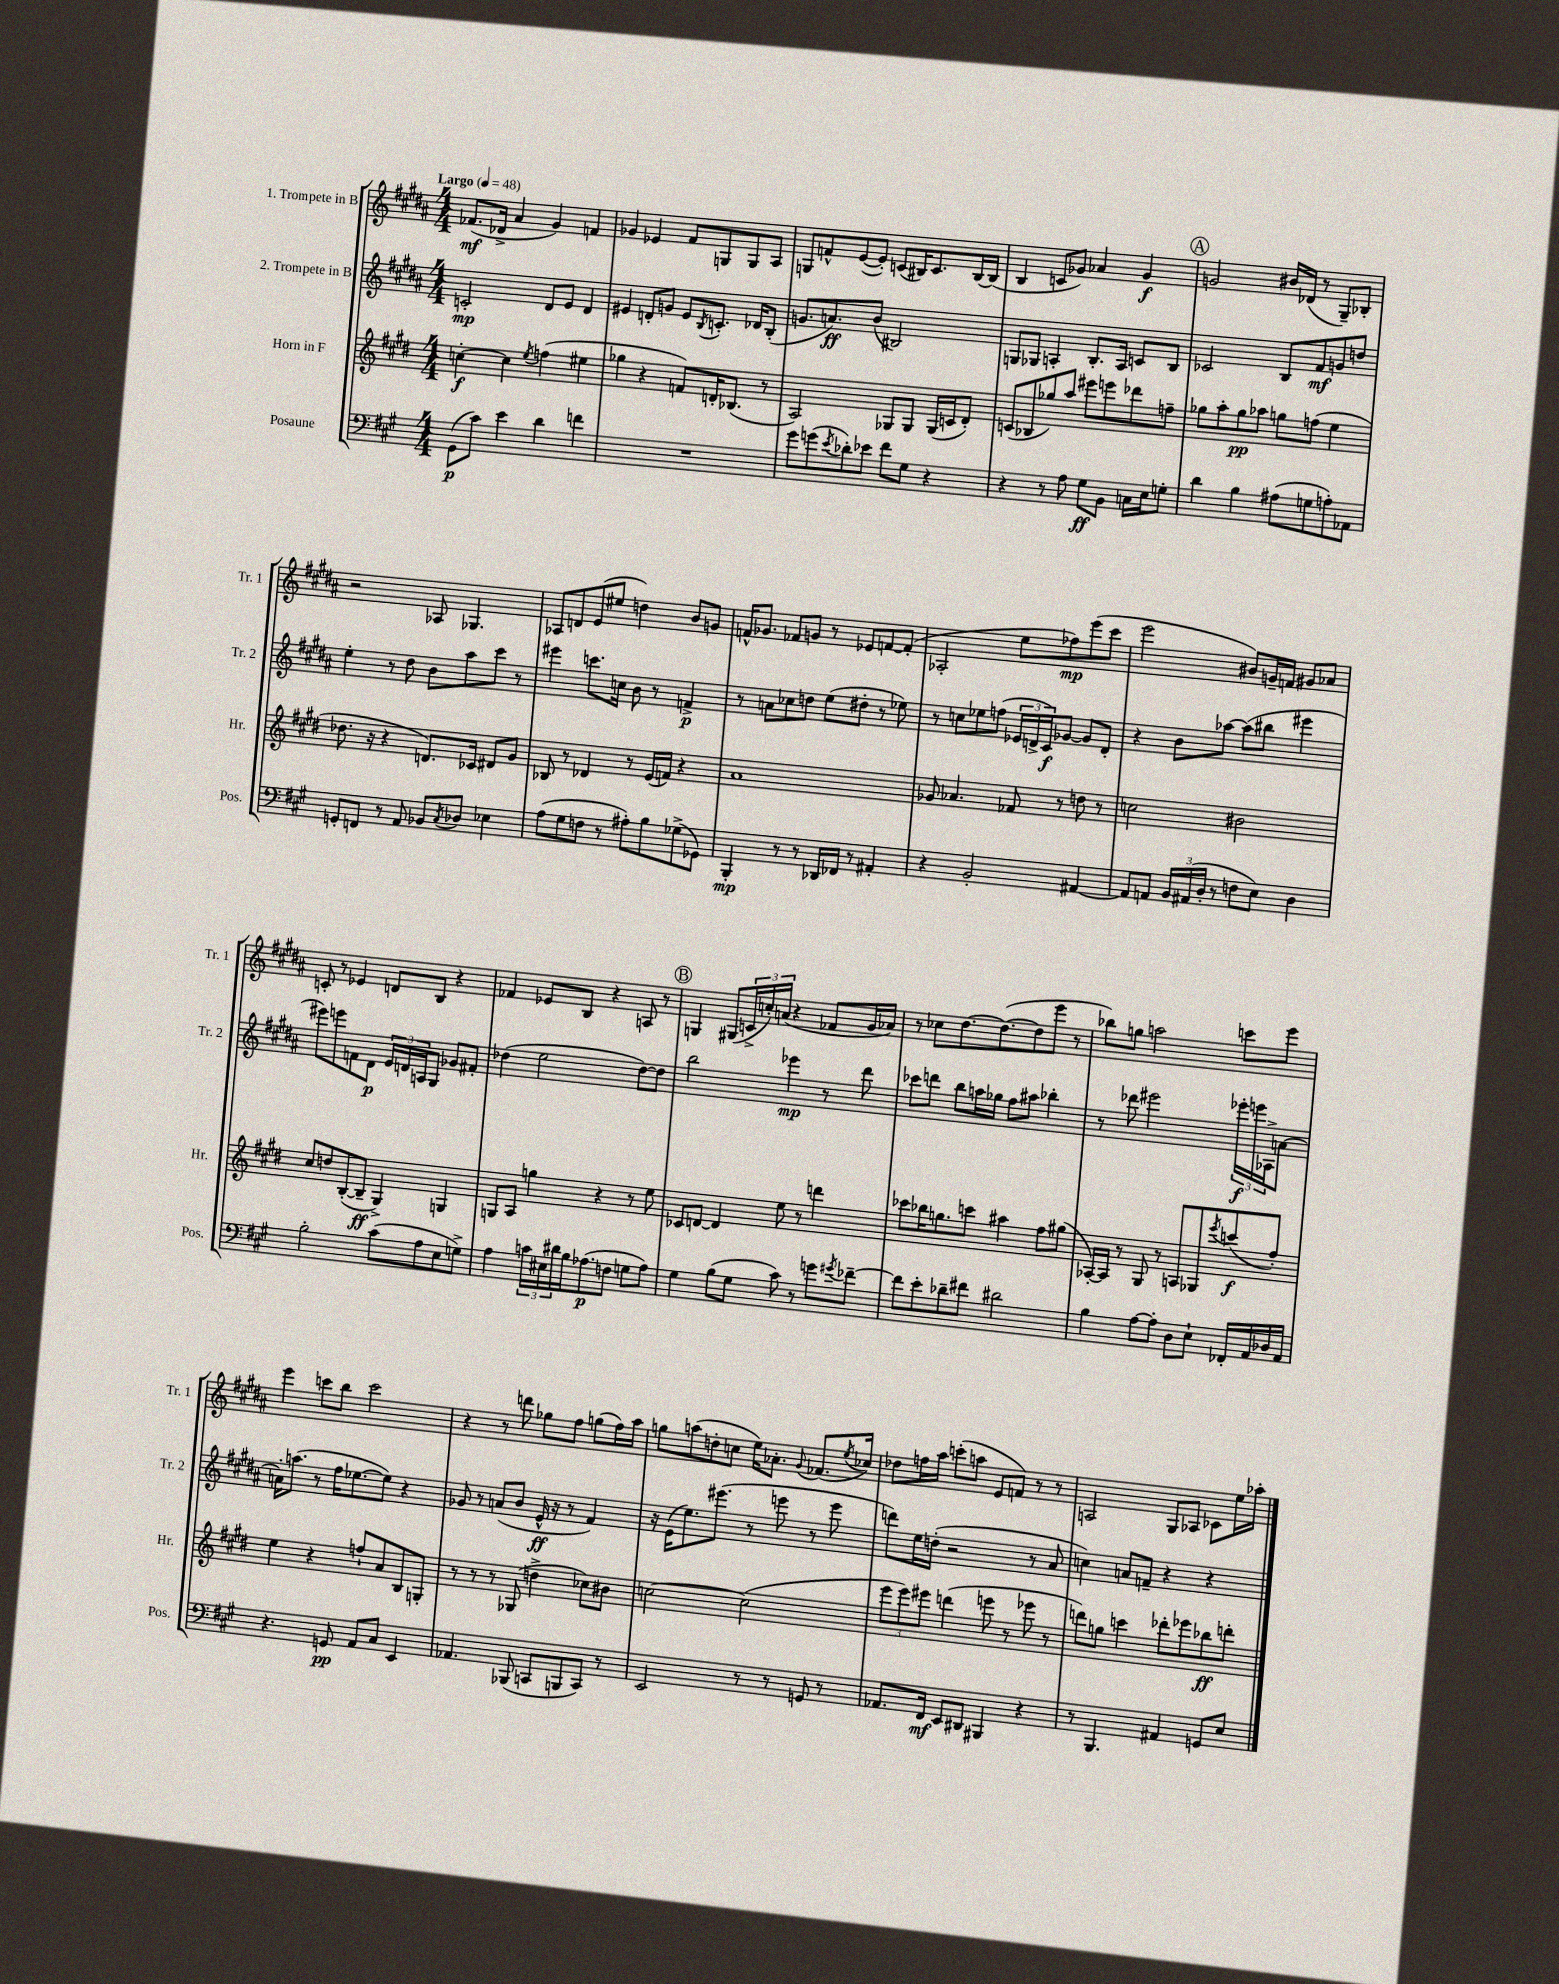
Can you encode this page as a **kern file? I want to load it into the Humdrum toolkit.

**kern	**kern	**kern	**kern
*staff4	*staff3	*staff2	*staff1
*clefF4	*clefG2	*clefG2	*clefG2
*k[f#c#g#]	*k[f#c#g#d#]	*k[f#c#g#d#a#]	*k[f#c#g#d#a#]
*M4/4	*M4/4	*M4/4	*M4/4
*MM48	*MM48	*MM48	*MM48
(8GG#\L	[4cc'\	2c'/	(8.f-/L
8c#\J)	.	.	.
.	.	.	16d-^/Jk
4e\	4cc\]	.	4a#/
.	8qee/	.	.
4d\	(4ff\	8d#/L	4g#/)
.	.	8e/J	.
4f\	4ee#\	4d#/	4f/
=	=	=	=
1r	4gg-\	4e#/	4g-/
.	4r	8d'/L	4e-/
.	.	8g/J	.
.	8f/L)	8e#/L	8f#/L
.	.	8qB/	.
.	16d'/K	8.c'/J	8G/
.	(8.B-/J	.	.
.	.	.	8G/
.	.	16d-/LK	.
.	8r	(8B'/J	8A#/J
=	=	=	=
8g#\L	2A/)	8.g/L	8G/L
(8g\	.	.	8f^^/
.	.	8.a/)	.
8qe/	.	.	.
8d-'\)	.	.	([8e/
8e-\J	.	(8b/J	8e'/]J)
8f#\L	8G-/L	2B#/)	(8c/L
8G#\J	8G-/J	.	16B#/K)
.	.	.	8.c/
4r	(16G-/LL	.	.
.	16c/J	.	.
.	8d#'/J)	.	[16B#/L
.	.	.	(16B#/]JJ
=	=	=	=
4r	(8c/L	8G/L	4B/
.	8B-/	8G-/J	.
8r	8gg-/)	4A'/	8c/L
8A\	8aa/J	.	8g-/J)
8G#\L	8eee#\L	8.B'/L	4a-/
8BB\J	8eee\	.	.
.	.	16A/Jk	.
16C\LL	8ddd-\	8c/L	4g-/
16E\J	.	.	.
8G'\J	8ff~\J	8B/J	.
=	=	=	=
4d\	8gg-\L	2c-/	2g/
.	8aa'\	.	.
4B\	8gg-\	.	.
.	8aa-\J	.	.
(8A#\L	8gg\L	8B/L	16b#/LL
.	.	.	(16d-/JJ
8G\	(8ff\J	8f#/	8r
8A'\)	4ee\	8g/	8G#~/L)
8AA-\J	.	8dd/J	8B-'/J
=	=	=	=
8GG'/L	8.dd-\	4ee'\	2r
8FF/J	.	.	.
.	16r	.	.
8r	4r	8r	.
8AA/	.	8dd#\	.
8BB-/L	8.d/L)	8b\L	8A-/
8qC#/	.	.	.
8D-/J	.	8aa#\	4.G-/
.	16c-/Jk	.	.
4E-\	8d#/L	8ccc#\J	.
.	8g#/J	8r	.
=	=	=	=
(8A\L	8B-/	4eee#\	8A-/L
8G#\	8r	.	8d/
8F\J	4d-/	8.ccc\L	(8e/
8r	.	.	8ee#/J
.	.	16cc\Jk	.
8A#'\L)	8r	8b\	4dd\)
8B\	(16e/LL	8r	.
.	16f/JJ)	.	.
(8G-^\	4r	4f^/	8b/L
8GG-\J)	.	.	8g/J
=	=	=	=
4BBB'/	1a	8r	16f^^/LK
.	.	.	8.g-/J
.	.	8a\L	.
8r	.	8cc-\	8f-/L
8r	.	8dd\J	8g/J
16DD-/LL	.	(8ee\L	8r
16FF-/JJ	.	.	.
8r	.	8dd#'\J	8e-/L
4AA#'/	.	8r	[8f/
.	.	8ee-\)	(8f'/]J
=	=	=	=
4r	8g-/	8r	2A-'/
.	4.a-/	8cc\L	.
2BB'/	.	8ee-\	.
.	.	(8ff\J	.
.	8f-/	24e-/LL	8ee\L
.	.	24d^/	.
.	.	24c#/J)	.
.	8r	[8g-/J	8ff-\)
[4AA#/	8dd\	8g-/]L	(8eee\
.	8r	8d'/J	8ccc#\J
=	=	=	=
8AA#/]L	2cc\	4r	2eee\
8AA/J	.	.	.
24BB/LL	.	8b\L	.
(24AA#/	.	.	.
24D'/JJ	.	.	.
8r	.	[8aa-\J	.
8F\L	2b#\	(8aa-\]L	8b#/L)
8E\J)	.	8bb#\J	16g~/L
.	.	.	16f/JJ
4D\	.	4eee#\	8g#/L
.	.	.	8a-/J
=	=	=	=
2B'\	8cc#/L	8eee#\L)	8c'/
.	8dd/	8eee\	8r
.	([8B'/	8f\	4e-/
.	8B~/]J	8d#\J	.
(8c#\L	4G#^/)	24e/LL	8d/L
.	.	24d/	.
.	.	24A/J	.
8A\	.	8G#/J	8B/J
8E\	4G/	8g-/L	4r
8G^\J)	.	8f#'/J	.
=	=	=	=
4A\	8G/L	(4dd-\	4f-/
.	8A/J	.	.
24c\LL	4gg\	2ee\	8e-/L
24E#\	.	.	.
24d#\	.	.	.
16B\J	.	.	8B/J
(8.A-\	.	.	.
.	4r	.	4r
8F\J	.	.	.
8G\L	8r	[8dd-\L)	8A/
8A-\J)	8ee\	8dd-\]J	8r
=	=	=	=
4G#\	8c-/L	2bb\	4G/
.	[8d/J	.	.
(8B\L	4d/]	.	(8G#/L
8G#\J	.	.	24c^/L
.	.	.	24cc'/)
.	.	.	(24a/JJ
8c#\)	8ee\	4eee-\	4r
8r	8r	.	.
8g\L	4ddd\	8r	8f-/L
8qg#/	.	.	.
[8f-~\J	.	8ddd#\	16g#/L
.	.	.	16a-/JJ)
=	=	=	=
8f-\]L	8ccc-\L	8ccc-\L	8r
8e'\	16bb-\K	8ddd\J	8cc-\L
.	8.gg\	.	.
8d-~\	.	8bb\L	[8.dd#\
8f#\J	8ccc\J	16aa\L	.
.	.	16gg-\JJ	(8.dd#\_
2d#\	4aa#\	8ff#\L	.
.	.	8aa#\J	8dd#\]
.	8ff#\L	4bb-'\	8eee\J
.	(8gg#\J	.	8r
=	=	=	=
4B\	[16A-'/LL)	8r	8bb-\L)
.	16A-/]JJ	.	.
.	8r	8ddd-\	8gg\J
[8A\L	8G#/	2eee#\	2aa\
8A'\]J	8r	.	.
8D\L	8A/L	.	.
8E`\J	8G-/	.	.
.	8qeee/	.	.
16FF-'/LL	(8ccc/	24eee-'\LL	8ccc\L
.	.	24eee\	.
16AA/	.	.	.
.	.	24A-^\J	.
16D-/	8ff#'/J)	[8a\J	8eee\J
16AA/JJ	.	.	.
=	=	=	=
4.r	4ee\	16a'\]LK	4eee\
.	.	(8.aa\J	.
.	4r	8r	8ccc\L
8GG/	.	16ff#\LK	8bb\J
.	.	[8.ee-\	.
8AA/L	8ff`/L	.	2ccc\
8C#/J	8a/	8ee-\]J)	.
4EE/	8B/	4r	.
.	8G'/J	.	.
=	=	=	=
4.AA-/	8r	8g-/	4r
.	8r	8r	.
.	8r	(8a/L	8r
(8BBB-/	(8G-/	8b/J	8ddd\
8CC/L	4dd^\	16e^^/	8gg-\L
.	.	16r	.
8BBB/	.	8r	8ff#\J
8CC/J)	8cc-\L)	4f#/)	(8gg\L
8r	8b#\J	.	16ff#\L)
.	.	.	16aa#\JJ
=	=	=	=
2EE/	[2cc\	16r	8gg\L
.	.	(16e\LK	.
.	.	8.ee\)	(8aa\
.	.	.	8dd'\
.	.	(8.eee#\J	.
.	.	.	8cc\J
8r	(2cc\]	8r	16ee\LK)
.	.	.	8.a-'\J
8r	.	8eee\	.
.	.	.	8qqg#/
8GG/	.	8r	(8.f-/L
8r	.	8eee\	.
.	.	.	8qee/
.	.	.	16cc-/Jk)
=	=	=	=
8.AA-/L	12eee\L	8ddd\L)	8dd-\L
.	12eee\)	.	.
.	.	16ee\L	16ff\L
.	12eee#\J	.	.
16FF#/Jk	.	(16dd'\JJ	16aa#\JJ
8EE/L	(4ddd\	2r	(8ccc'\L
8DD#/J	.	.	8aa\J
4BBB#/	8eee\	.	8e/L
.	8r	.	8f/J)
4r	8eee-\	8r	8r
.	8r	8a#/	8r
=	=	=	=
8r	8ddd\L)	4cc\)	2A/
4.BBB/	8gg\J	.	.
.	4ccc\	8a/L	.
.	.	8f~/J	.
4AA#/	8ddd-'\L	4r	8G#/L
.	8eee-\	.	8A-/J
8GG/L	8bb-\	4r	8c-\L
8E/J	8ddd'\J	.	16ee\L
.	.	.	16aa-'\JJ
==	==	==	==
*-	*-	*-	*-
